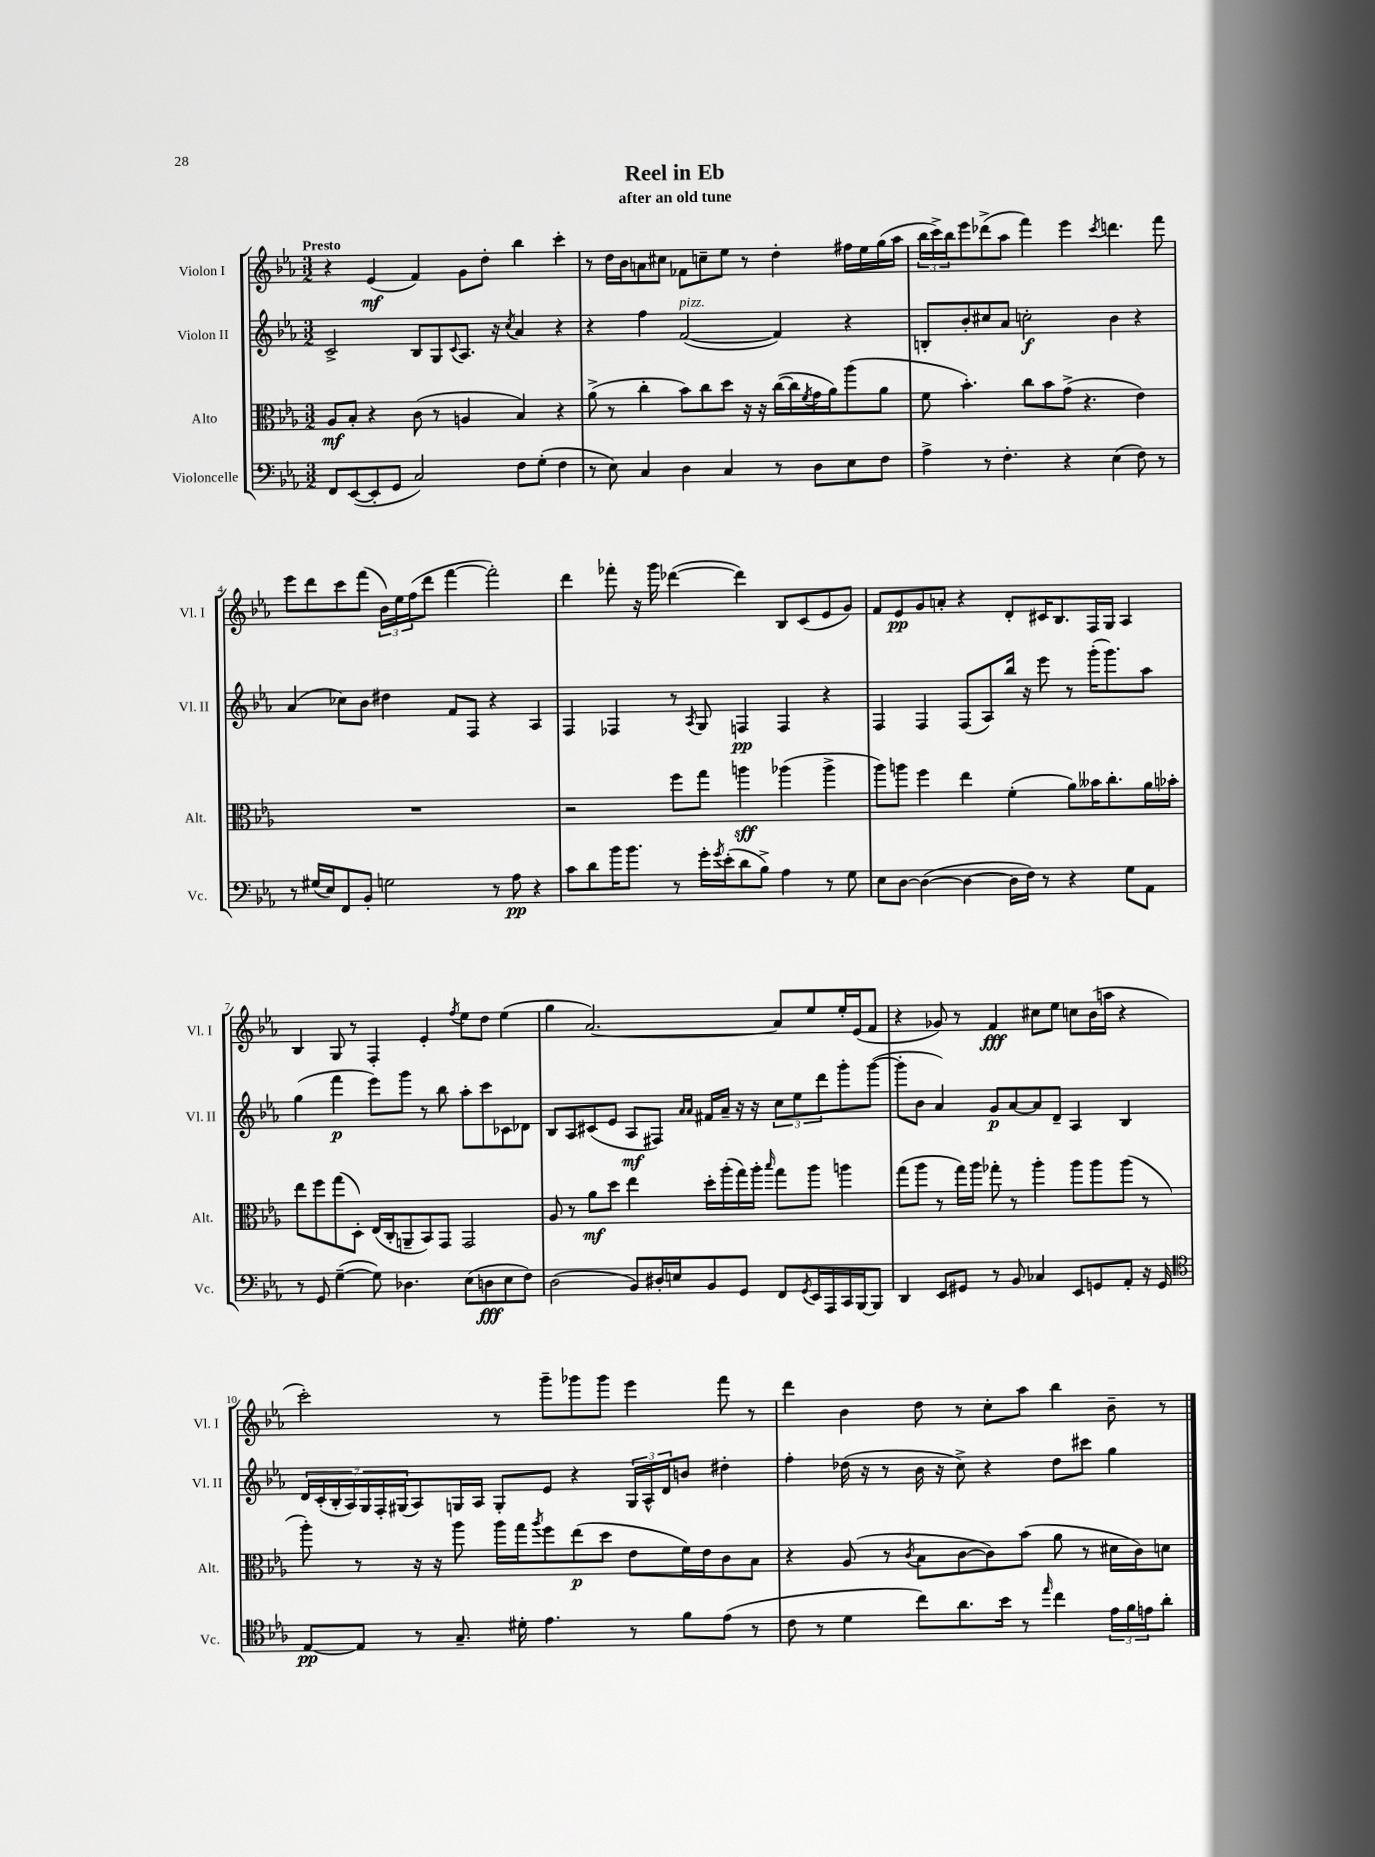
\header { title = "Reel in Eb" subtitle = "after an old tune" }
<<
\new StaffGroup <<
\new Staff = "s0" \with { instrumentName = "Violon I" shortInstrumentName = "Vl. I" } {
    \clef treble \key ees \major \numericTimeSignature \time 3/2 \tempo "Presto"
    r4 ees'4\mf( f'4) g'8 d''8-. bes''4 c'''4-. |
    r8 d''16 bes'16 a'8 cis''8 fes'8 c''8-- ees''8 r8 d''4-. fis''16 ees''16 g''16( aes''16 |
    \tuplet 3/2 { bes''16 c'''16->) bes''16 } ees'''8 des'''8->( aes''8 f'''4) ees'''4 \acciaccatura { c'''8 } d'''4. f'''8 |
    ees'''8 d'''8 c'''8 f'''8( \tuplet 3/2 { bes'16) ees''16 f''16( } d'''8 f'''4~ f'''2-.) |
    d'''4 fes'''8-. r16 g'''16 des'''4~( des'''4) bes8 c'8( ees'8 g'8) |
    f'8 ees'8\pp g'8 a'8-. r4 d'8-. cis'16 bes8. f16 g16 aes4 |
    bes4 g8 r8 f4-. ees'4-. \acciaccatura { f''8 } ees''8 d''8 ees''4( |
    g''4 aes'2.~) aes'8 ees''8 ees''16-. ees'16( f'8 |
    r4 ges'8) r8 f'4\fff cis''8 ees''8 c''8 bes'16( a''16 r4 |
    c'''2-.) r8 g'''8-- ges'''8 ges'''8 ees'''4 f'''8 r8 |
    d'''4 bes'4 d''8 r8 c''8-. aes''8 bes''4 bes'8-- r8 \bar "|." |
}
\new Staff = "s1" \with { instrumentName = "Violon II" shortInstrumentName = "Vl. II" } {
    \clef treble \key ees \major \numericTimeSignature \time 3/2
    c'2-> bes8 g8 \appoggiatura { c'8 } aes8. r16 \acciaccatura { c''8 } aes'4 r4 |
    r4 f''4 f'2~^\markup { \italic "pizz." }( f'4) r4 |
    b8-. bes'8-. cis''8 aes'8 c''2-.\f bes'4 r4 |
    aes'4( ces''8) bes'8 dis''4 f'8 f8 r4 aes4 |
    f4 fes4 r8 \acciaccatura { aes8 } g8 f4\pp f4 r4 |
    f4 f4 f8( aes8) bes''16 r16 ees'''8 r8 g'''16-.( g'''8.) aes''8 |
    g''4( f'''4\p ees'''8) g'''8 r8 bes''8 aes''8-. c'''8 ces'8 des'8 |
    bes8 aes8 cis'8( ees'8 aes8\mf fis8) \grace { aes'16 aes'16 } fis'16 aes'16-- r16 r16 \tuplet 3/2 { c''8 ees''8 d'''8 } g'''8-. g'''8~( |
    g'''8-. bes'8 aes'4) g'8\p aes'8~ aes'8 d'8-- aes4 bes4 |
    \tuplet 7/4 { d'16 c'16-.( bes16-. aes16) g16 f16-. gis16( } aes8) g16 aes16 g8-. ees'8 r4 \tuplet 3/2 { g16 aes16-^ d'16 } b'8 dis''4-. |
    f''4-. des''16( r16 r8 bes'16 r16 c''8->) r4 des''8 cis'''8 g''4 \bar "|." |
}
\new Staff = "s2" \with { instrumentName = "Alto" shortInstrumentName = "Alt." } {
    \clef alto \key ees \major \numericTimeSignature \time 3/2
    aes8\mf bes8-. r4 c'8( r8 a4 bes4) r4 |
    aes'8->( r8 c''4-. bes'8) c''8 d''8 r16 r16 c''16~( c''16 \acciaccatura { f'8 } g'16 aes'16) aes''8( aes'8 |
    f'8 bes'4.-.) c''8 bes'8 g'8->( r4. ees'4) |
    R1. |
    r2 f''8 g''8 a''4\sff aes''4( aes''4-> |
    aes''8) a''8 f''4 ees''4 f'4-.( aes'8) beses'16 c''8.-. aes'16 bes'16-. |
    ees''8 f''8 g''8( d8-.) ees16( c16-. a,8-- bes,8) g,8 g,2 |
    aes8 r8 aes'8\mf d''8 ees''4 d''16-. aes''16-.( g''16) aes''16-. \grace { bes''16 } g''8 aes''8 a''4 |
    g''8( aes''8 r8 g''16) aes''16 ges''8-. r8 aes''4-. aes''8 aes''8 aes''8( r8 |
    aes''8-.) r8 r16 r16 aes''8 aes''16 g''16 \acciaccatura { aes''8 } f''8 ees''8\p( d''8 ees'8 f'16) ees'16 c'8 bes8 |
    r4 aes8( r8 \acciaccatura { c'8 } bes8 c'8~ c'8) bes'8( aes'8 r8 dis'16 c'16) d'8 \bar "|." |
}
\new Staff = "s3" \with { instrumentName = "Violoncelle" shortInstrumentName = "Vc." } {
    \clef bass \key ees \major \numericTimeSignature \time 3/2
    f,8 ees,8~( ees,8-. g,8 c2) f8 g8-.( f4 |
    r8 ees8) c4 d4 c4 r8 d8 ees8 f8 |
    aes4-> r8 f4.-. r4 ees4( f8) r8 |
    r8 gis16( ees16) f,8 bes,8-. g2 r8 aes8\pp r4 |
    c'8 d'8 bes'16 bes'8. r8 g'16-. \acciaccatura { g'8 } ees'16-.( d'8 bes8->) aes4 r8 g8 |
    ees8 d8~ d4~( d4~ d16 f16) r8 r4 g8 aes,8 |
    r8 g,8 g4~--( g8) des4. ees8( d8\fff ees8 f8) |
    d2( bes,8) dis16-. e16 bes,8 g,8 f,8 \acciaccatura { g,8 } ees,16 aes,,16 c,16 bes,,16~ bes,,8 |
    d,4 ees,8 gis,8 r8 bes,8 ces4 ees,8 g,8 aes,8-. r16 g,16 |
    \clef tenor ees8~\pp ees8 r8 g8.-- dis'16-. ees'4. r8 f'8 ees'8( r8 |
    c'8 r8 d'4 c''8) aes'8. bes'16 r8 \grace { ees''16 } c''4 \tuplet 3/2 { ees'16 f'16 e'16 } aes'8-. \bar "|." |
}
>>
>>
